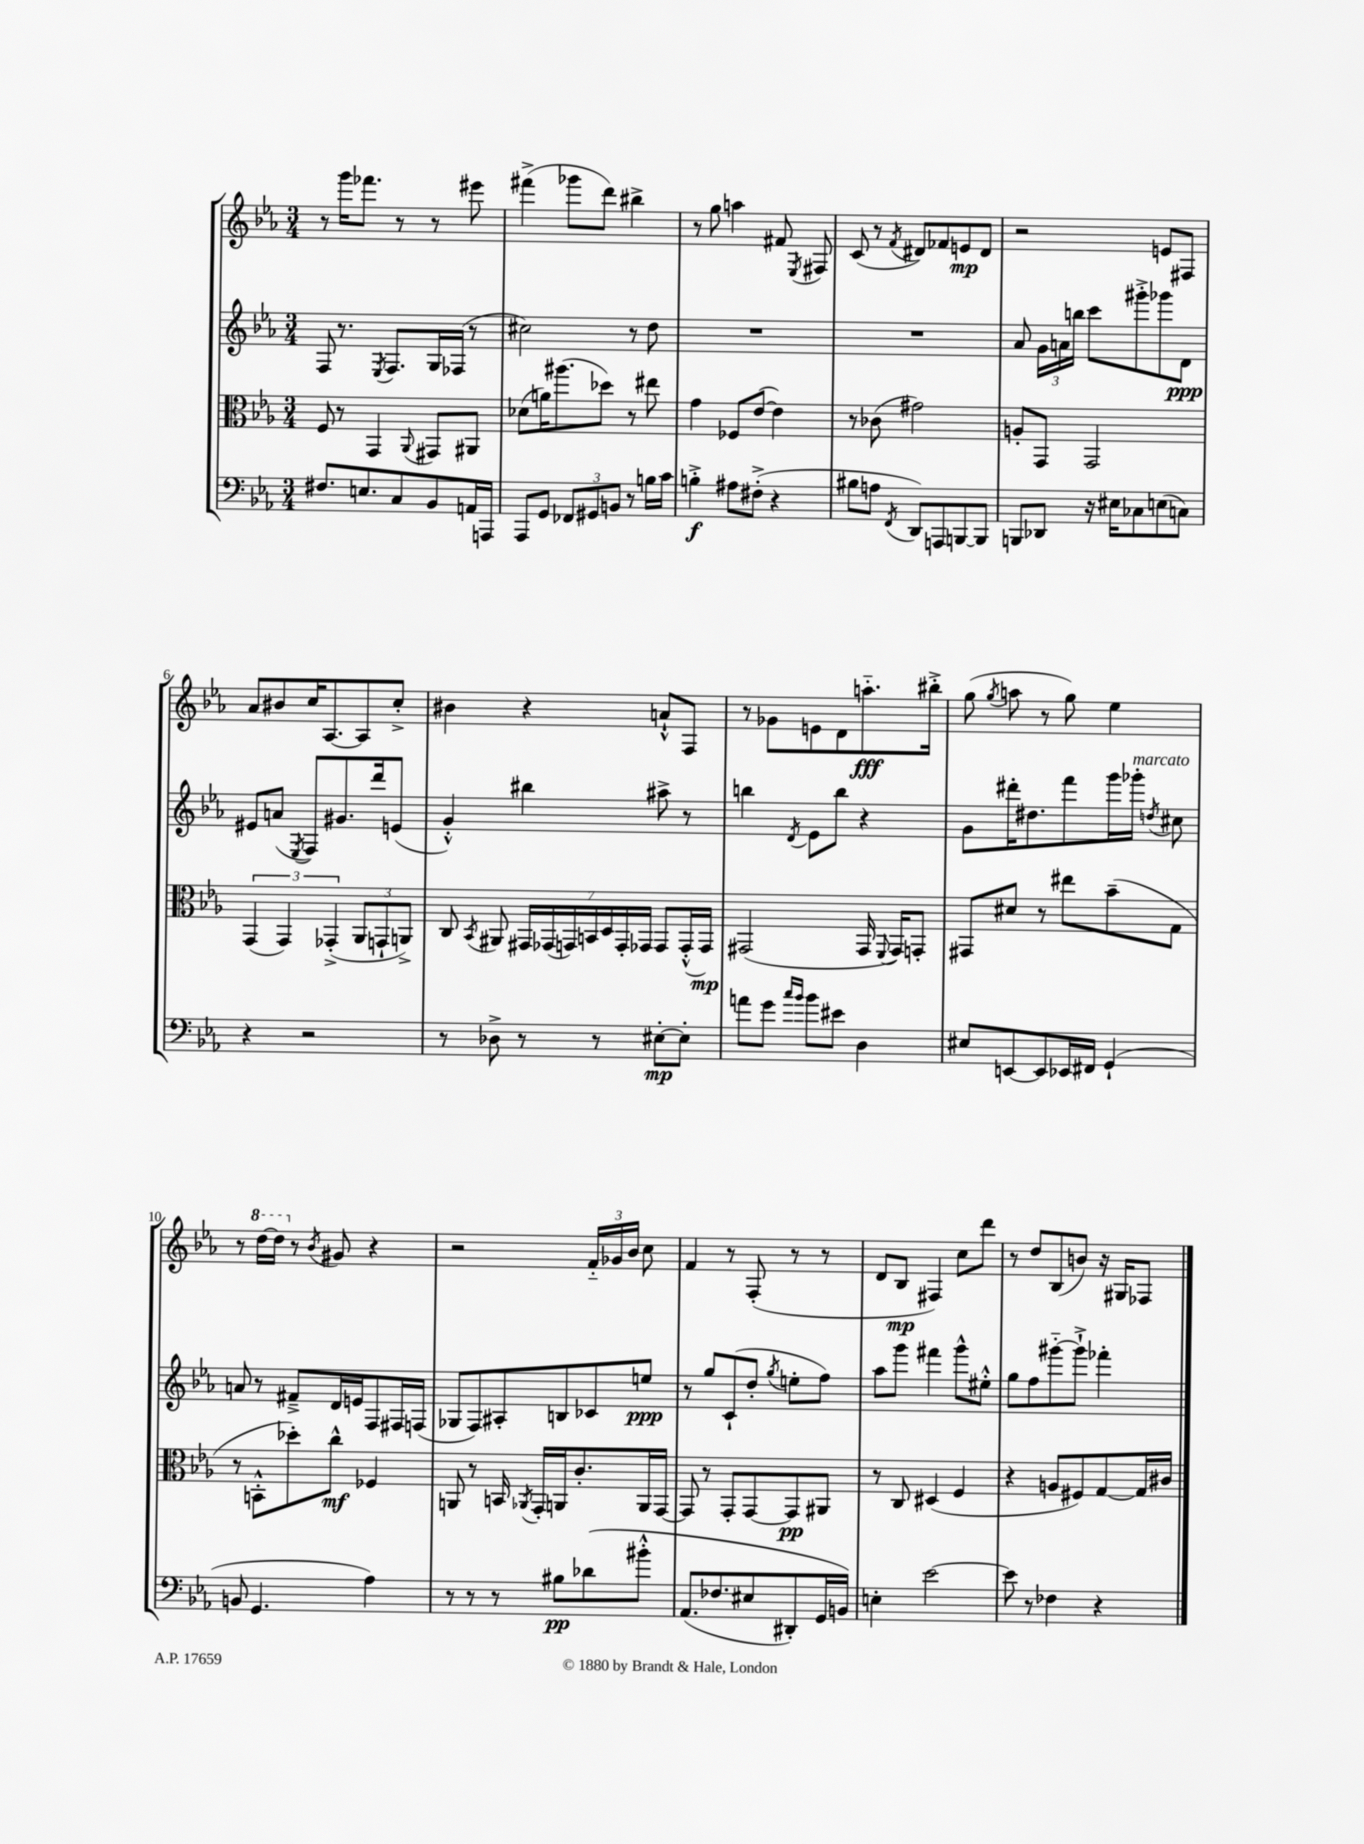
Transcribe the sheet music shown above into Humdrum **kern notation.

**kern	**dynam	**kern	**dynam	**kern	**dynam	**kern	**dynam
*part4	*part4	*part3	*part3	*part2	*part2	*part1	*part1
*staff4	*staff4	*staff3	*staff3	*staff2	*staff2	*staff1	*staff1
*clefF4	*	*clefC3	*	*clefG2	*	*clefG2	*
*k[b-e-a-]	*	*k[b-e-a-]	*	*k[b-e-a-]	*	*k[b-e-a-]	*
*M3/4	*	*M3/4	*	*M3/4	*	*M3/4	*
=1	=1	=1	=1	=1	=1	=1	=1
8.F#X/L	.	8F/	.	8F/	.	8r	.
.	.	8r	.	8.r	.	16ggg\KL	.
8.En/	.	.	.	.	.	8.fff-X\J	.
.	.	4GG/	.	.	.	.	.
.	.	.	.	8qE-/	.	.	.
.	.	.	.	8.F/L	.	.	.
8C/	.	.	.	.	.	8r	.
.	.	8qqAA-/	.	.	.	.	.
8BB-/	.	8GG#X/L	.	16G/L	.	8r	.
.	.	.	.	(16F-X/JJ	.	.	.
16AAn/L	.	8AA#X/J	.	8r	.	8eee#X\	.
16AAAn/JJ	.	.	.	.	.	.	.
=2	=2	=2	=2	=2	=2	=2	=2
8AAA-/L	.	(8d-X\L	.	2cc#X\)	.	(4fff#X^\	.
8GG/J	.	16an\K)	.	.	.	.	.
.	.	(8.aa#X\	.	.	.	.	.
12FF-X/L	.	.	.	.	.	8ggg-X\L	.
12GG#X/	.	.	.	.	.	.	.
.	.	8dd-X\J)	.	.	.	8ddd\J)	.
12BBn/J	.	.	.	.	.	.	.
8r	.	8r	.	8r	.	4bb#X^\	.
16Bn\LL	.	8ee#X\	.	8dd\	.	.	.
16c\JJ	.	.	.	.	.	.	.
=3	=3	=3	=3	=3	=3	=3	=3
4Bn'^\	f	4g\	.	2.r	.	8r	.
.	.	.	.	.	.	8gg\	.
8A#X\L	.	8F-X/L	.	.	.	4aan\	.
(8F#X'^\J	.	([8e-/J	.	.	.	.	.
4r	.	4e-\])	.	.	.	8f#X/	.
.	.	.	.	.	.	8qE-/	.
.	.	.	.	.	.	8F#X/	.
=4	=4	=4	=4	=4	=4	=4	=4
8B#X\L	.	8r	.	2.r	.	(8c/	.
8An\J	.	(8c-X\	.	.	.	8r	.
8qFF/	.	.	.	.	.	8qf/	.
8DD/L)	.	2g#X\)	.	.	.	8d#X/L)	.
8AAAn/	.	.	.	.	.	8f-X/	.
[8BBBn/	.	.	.	.	.	8en/	mp
8BBB/J]	.	.	.	.	.	8d#/J	.
=5	=5	=5	=5	=5	=5	=5	=5
8BBBn/L	.	8An'/L	.	8a-/	.	2r	.
8DD-X/J	.	8GG/J	.	24g\LL	.	.	.
.	.	.	.	24an\	.	.	.
.	.	.	.	24bbn\JJ	.	.	.
16r	.	2GG/	.	8ccc\L	.	.	.
16E#X\KL	.	.	.	.	.	.	.
8C-X\	.	.	.	8ggg#X'^\	.	.	.
(8En\	.	.	.	8ggg-X\	.	8en/L	.
8Cn\J)	.	.	.	8d\J	ppp	8F#X/J	.
!!LO:LB:g=z
=6	=6	=6	=6	=6	=6	=6	=6
4r	.	(6GG/	.	8e#X/L	.	8a-/L	.
.	.	.	.	(8an/J	.	8b#X/	.
.	.	6GG/)	.	.	.	.	.
.	.	.	.	8qE-/	.	.	.
2r	.	.	.	8F/L)	.	16cc/K	.
.	.	.	.	.	.	[8.A-/	.
.	.	(6GG-X'^/	.	.	.	.	.
.	.	.	.	8.g#X/	.	.	.
.	.	12AA-/L	.	.	.	8A-/]	.
.	.	.	.	16ddd/k	.	.	.
.	.	12GGn`/	.	.	.	.	.
.	.	.	.	(8en/J	.	8cc'^/J	.
.	.	12AAn^/J)	.	.	.	.	.
=7	=7	=7	=7	=7	=7	=7	=7
8r	.	8C/	.	4g'^^/)	.	4b#X\	.
.	.	8qBB-/	.	.	.	.	.
8D-X^\	.	8AA#X/	.	.	.	.	.
8r	.	28GG#X/LL	.	4bb#X\	.	4r	.
.	.	(28GG-X/	.	.	.	.	.
.	.	28GGn/)	.	.	.	.	.
.	.	28BBn/	.	.	.	.	.
8r	.	.	.	.	.	.	.
.	.	28D/	.	.	.	.	.
.	.	28GG'/	.	.	.	.	.
.	.	28GG-X/JJ	.	.	.	.	.
[8E#X'\L	mp	8GG-/L	.	8aa#X^\	.	8an`^^/L	.
8E#'\J]	.	(16GG-'^^/L	.	8r	.	8F/J	.
.	.	16GG-/JJ)	mp	.	.	.	.
=8	=8	=8	=8	=8	=8	=8	=8
8an\L	.	(2GG#X/	.	4bbn\	.	8r	.
8g\J	.	.	.	.	.	8g-X\L	.
16qqcc/LL	.	.	.	.	.	.	.
16qqb-/JJ	.	.	.	8qd/	.	.	.
8b-\L	.	.	.	8e-\L	.	8en\	.
8e#X\J	.	.	.	8bb\J	.	8d\	.
4D\	.	16GG#/	.	4r	.	8.aan\	fff
.	.	8qqFF/	.	.	.	.	.
.	.	16GG#/KL)	.	.	.	.	.
.	.	8GGn'/J	.	.	.	.	.
.	.	.	.	.	.	16bb#X'^\Jk	.
=9	=9	=9	=9	=9	=9	=9	=9
8E#X/L	.	8GG#X/L	.	8g\L	.	(8gg\	.
.	.	.	.	.	.	8qgg/	.
[8EEn/	.	8d#X/J	.	16ddd#X'\K	.	8aan\	.
.	.	.	.	8.dd#X\	.	.	.
8EE/]	.	8r	.	.	.	8r	.
16EE-X/L	.	8ee#X\L	.	8fff\	.	8gg\)	.
16FF#X/JJ	.	.	.	.	.	.	.
(4GG`/	.	(8b-~\	.	16ggg\L	.	4ee-\	.
!	!	!	!	!LO:TX:a:i:t=marcato	!	!	!
.	.	.	.	16ggg-X'\JJ	.	.	.
.	.	.	.	8qddn/	.	.	.
.	.	8G\J	.	8cc#X\	.	.	.
!!LO:LB:g=z
=10	=10	=10	=10	=10	=10	=10	=10
8BBn/	.	8r	.	8an/	.	8r	.
*	*	*	*	*	*	*8va	*
4.GG/	.	8BBn'^^\L	.	8r	.	[16ddd\LL	.
.	.	.	.	.	.	16ddd\JJ]	.
*	*	*	*	*	*	*X8va	*
.	.	8dd-X'\)	.	8f#X~^/L	.	8r	.
.	.	.	.	.	.	8qb-/	.
.	.	8cc^^\J	mf	16d/L	.	8g#X/	.
.	.	.	.	16en/J	.	.	.
4A-\)	.	4F-X/	.	8F/	.	4r	.
.	.	.	.	16F#X/L	.	.	.
.	.	.	.	(16Fn/JJ	.	.	.
=11	=11	=11	=11	=11	=11	=11	=11
8r	.	8AAn/	.	8G-X/L	.	2r	.
8r	.	8r	.	8F/)	.	.	.
8r	.	16BBn/	.	8A#X'/	.	.	.
.	.	8qAA-X/	.	.	.	.	.
.	.	16GG'/LL	.	.	.	.	.
8B#X\L	pp	16AAn/J	.	8Bn/	.	.	.
.	.	8.c'/	.	.	.	.	.
(8d-X\	.	.	.	8c-X/	.	24f/LL	.
.	.	.	.	.	.	24g-X/	.
.	.	.	.	.	.	24b-/JJ	.
8b#X'^^\J	.	16AA/L	.	8een/J	ppp	8cc\	.
.	.	[16GG/JJ	.	.	.	.	.
=12	=12	=12	=12	=12	=12	=12	=12
(8.AA-/L	.	8GG/]	.	8r	.	4f/	.
.	.	8r	.	8gg/L	.	.	.
8.F-X/	.	.	.	.	.	.	.
.	.	8GG'/L	.	(8c`/	.	8r	.
8E#X/	.	[8GG/	.	8dd'/J	.	(8F'/	.
.	.	.	.	8qgg/	.	.	.
8DD#X'/)	.	8GG/]	pp	8een'\L	.	8r	.
16GG/L	.	8AA#X/J	.	8ff\J)	.	8r	.
16BBn/JJ)	.	.	.	.	.	.	.
=13	=13	=13	=13	=13	=13	=13	=13
4En'\	.	8r	.	8aa-\L	.	8d/L	.
.	.	8C/	.	8ggg\J	.	8B-/J	mp
[2e-\	.	(4D#X/	.	4fff#X\	.	4F#X/)	.
.	.	4F/	.	8ggg^^\L	.	8cc\L	.
.	.	.	.	8ee#X'^^\J	.	8ddd\J	.
=14	=14	=14	=14	=14	=14	=14	=14
8e-\]	.	4r	.	8gg\L	.	8r	.
8r	.	.	.	8ff\	.	8dd/L	.
4F-X\	.	8An/L	.	[8ggg#X\	.	(8B-/	.
.	.	8F#X/)	.	8ggg#`^\J]	.	8bn/J)	.
4r	.	[8G/	.	4fff-X'\	.	16r	.
.	.	.	.	.	.	16G#X/KL	.
.	.	16G/L]	.	.	.	8F-X/J	.
.	.	16c#X/JJ	.	.	.	.	.
==	==	==	==	==	==	==	==
*-	*-	*-	*-	*-	*-	*-	*-
